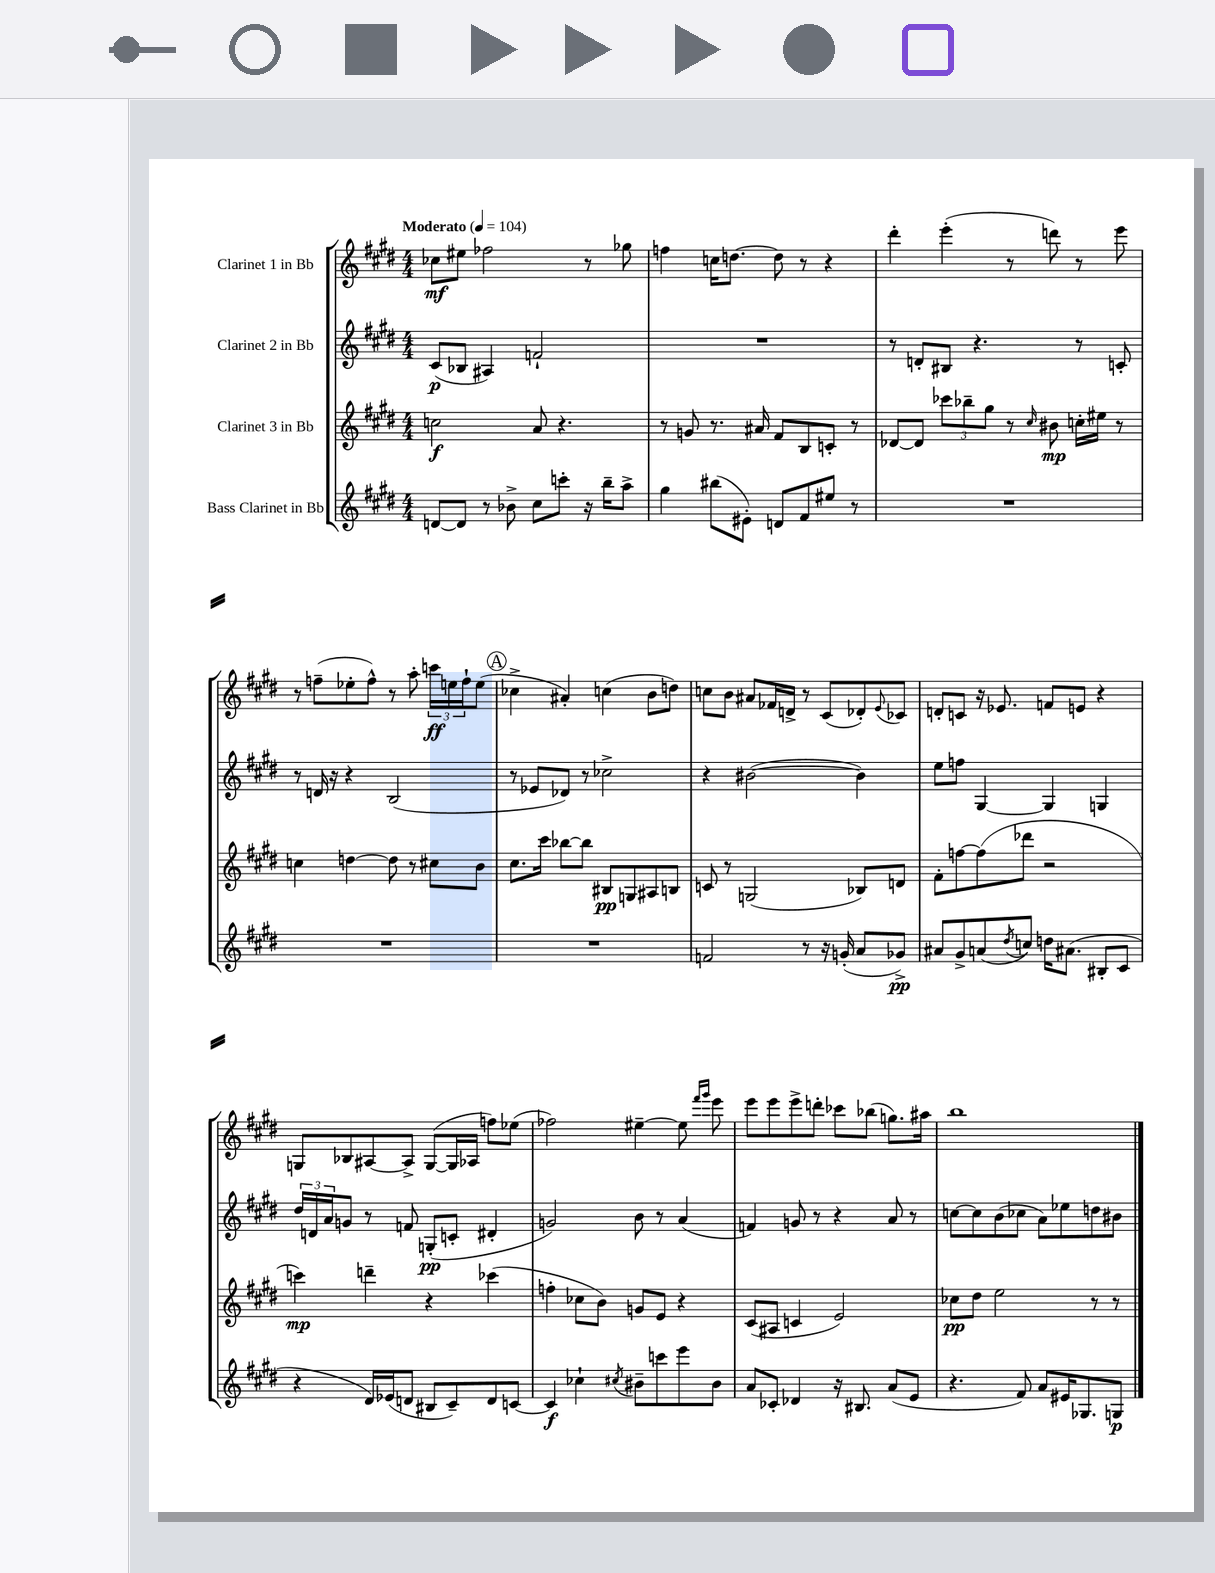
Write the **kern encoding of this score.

**kern	**kern	**kern	**kern
*staff4	*staff3	*staff2	*staff1
*clefG2	*clefG2	*clefG2	*clefG2
*k[f#c#g#d#]	*k[f#c#g#d#]	*k[f#c#g#d#]	*k[f#c#g#d#]
*M4/4	*M4/4	*M4/4	*M4/4
*MM104	*MM104	*MM104	*MM104
[8d	2cc	(8c#	8cc-
8d]	.	8B-	8ee#
8r	.	4A#)	2ff-
8b-^	.	.	.
8cc#	8a	2f`	.
8ccc'	4.r	.	.
16r	.	.	8r
16bb~	.	.	.
8aa^	.	.	8gg-
=	=	=	=
4gg#	8r	1r	4ff
.	8g	.	.
(8bb#	8.r	.	16cc
.	.	.	[8.dd
8e#')	.	.	.
.	16a#	.	.
8d	8f#	.	8dd]
8f#	8B	.	8r
8ee#	8c'	.	4r
8r	8r	.	.
=	=	=	=
1r	[8d-	8r	4ddd#'
.	8d-]	8d'	.
.	12ccc-	8B#	(4eee'
.	12bb-~	.	.
.	.	4.r	.
.	12gg#	.	.
.	8r	.	8r
.	16qqcc#	.	.
.	8b#	.	8ddd)
.	16cc'	8r	8r
.	16ee#	.	.
.	8r	8c'	8eee
=	=	=	=
1r	4cc	8r	8r
.	.	16d	(8ff~
.	.	16r	.
.	[4dd	4r	8ee-'
.	.	.	8ff^^)
.	8dd]	(2B	8r
.	8r	.	8aa'
.	8cc#	.	24ccc
.	.	.	24ee
.	.	.	24ff`
.	8b	.	(8ee
=	=	=	=
1r	8.cc#	8r	4cc-^
.	.	8e-	.
.	16ccc#	.	.
.	[8bb-	8d-)	4a#')
.	8bb-]	8r	.
.	8B#	2cc-^	(4cc
.	8G	.	.
.	8A#	.	8b
.	8B	.	8dd)
=	=	=	=
2f	8c	4r	8cc
.	8r	.	8b
.	(2G	([2b#	8a#
.	.	.	16f-
.	.	.	16d^
8r	.	.	8r
16r	.	.	(8c#
(16g'	.	.	.
8a	8B-)	4b#])	8d-')
.	.	.	8qqe
8g-^)	8d	.	8c-
=	=	=	=
8a#	8f#'	8ee	8d'
8g#^	[8ff	8ff	8c
(8a	(8ff]	[4G#	16r
.	.	.	8.e-
8qdd#	.	.	.
8cc)	8ddd-	.	.
16dd	2r	4G#]	8f
(8.a#	.	.	.
.	.	.	8e
8B#'	.	4G	4r
8c#	.	.	.
=	=	=	=
4r	4ccc)	24dd#	8G
.	.	24d	.
.	.	24a	.
.	.	8g	8B-
16d#)	4ddd~	8r	[8A#
(16e-	.	.	.
8d	.	8f	8A#^]
8B#	4r	(8G'	([8G
8c#~)	.	8c'	16G]
.	.	.	16A-
8d	(4ccc-	4d#'	8ff)
[8c	.	.	(8ee-
=	=	=	=
4c]	4ff'	2g)	2ff-)
4cc-`	8cc-	.	.
.	8b)	.	.
8qcc#	.	.	.
8b#~	8g	8b	[4ee#~
8ccc	8e	8r	.
8eee	4r	(4a	8ee#]
.	.	.	16qqfff#
.	.	.	16qqggg#
8b#	.	.	8eee
=	=	=	=
8a	(8c#	4f)	8eee
8c-'	8A#	.	8eee
4d-	4c	8g	8eee^
.	.	8r	8ddd'
16r	2e)	4r	8ccc-
8.B#	.	.	.
.	.	.	(8bb-
(8a	.	8a	8.gg)
8e	.	8r	.
.	.	.	16aa#
=	=	=	=
4.r	8cc-	[8cc	1bb
.	8dd#	8cc]	.
.	2ee	(8b	.
8f#)	.	8cc-	.
8a	.	8a)	.
16e#	.	8ee-	.
8.G-	.	.	.
.	8r	8dd	.
8G	8r	8b#	.
==	==	==	==
*-	*-	*-	*-
